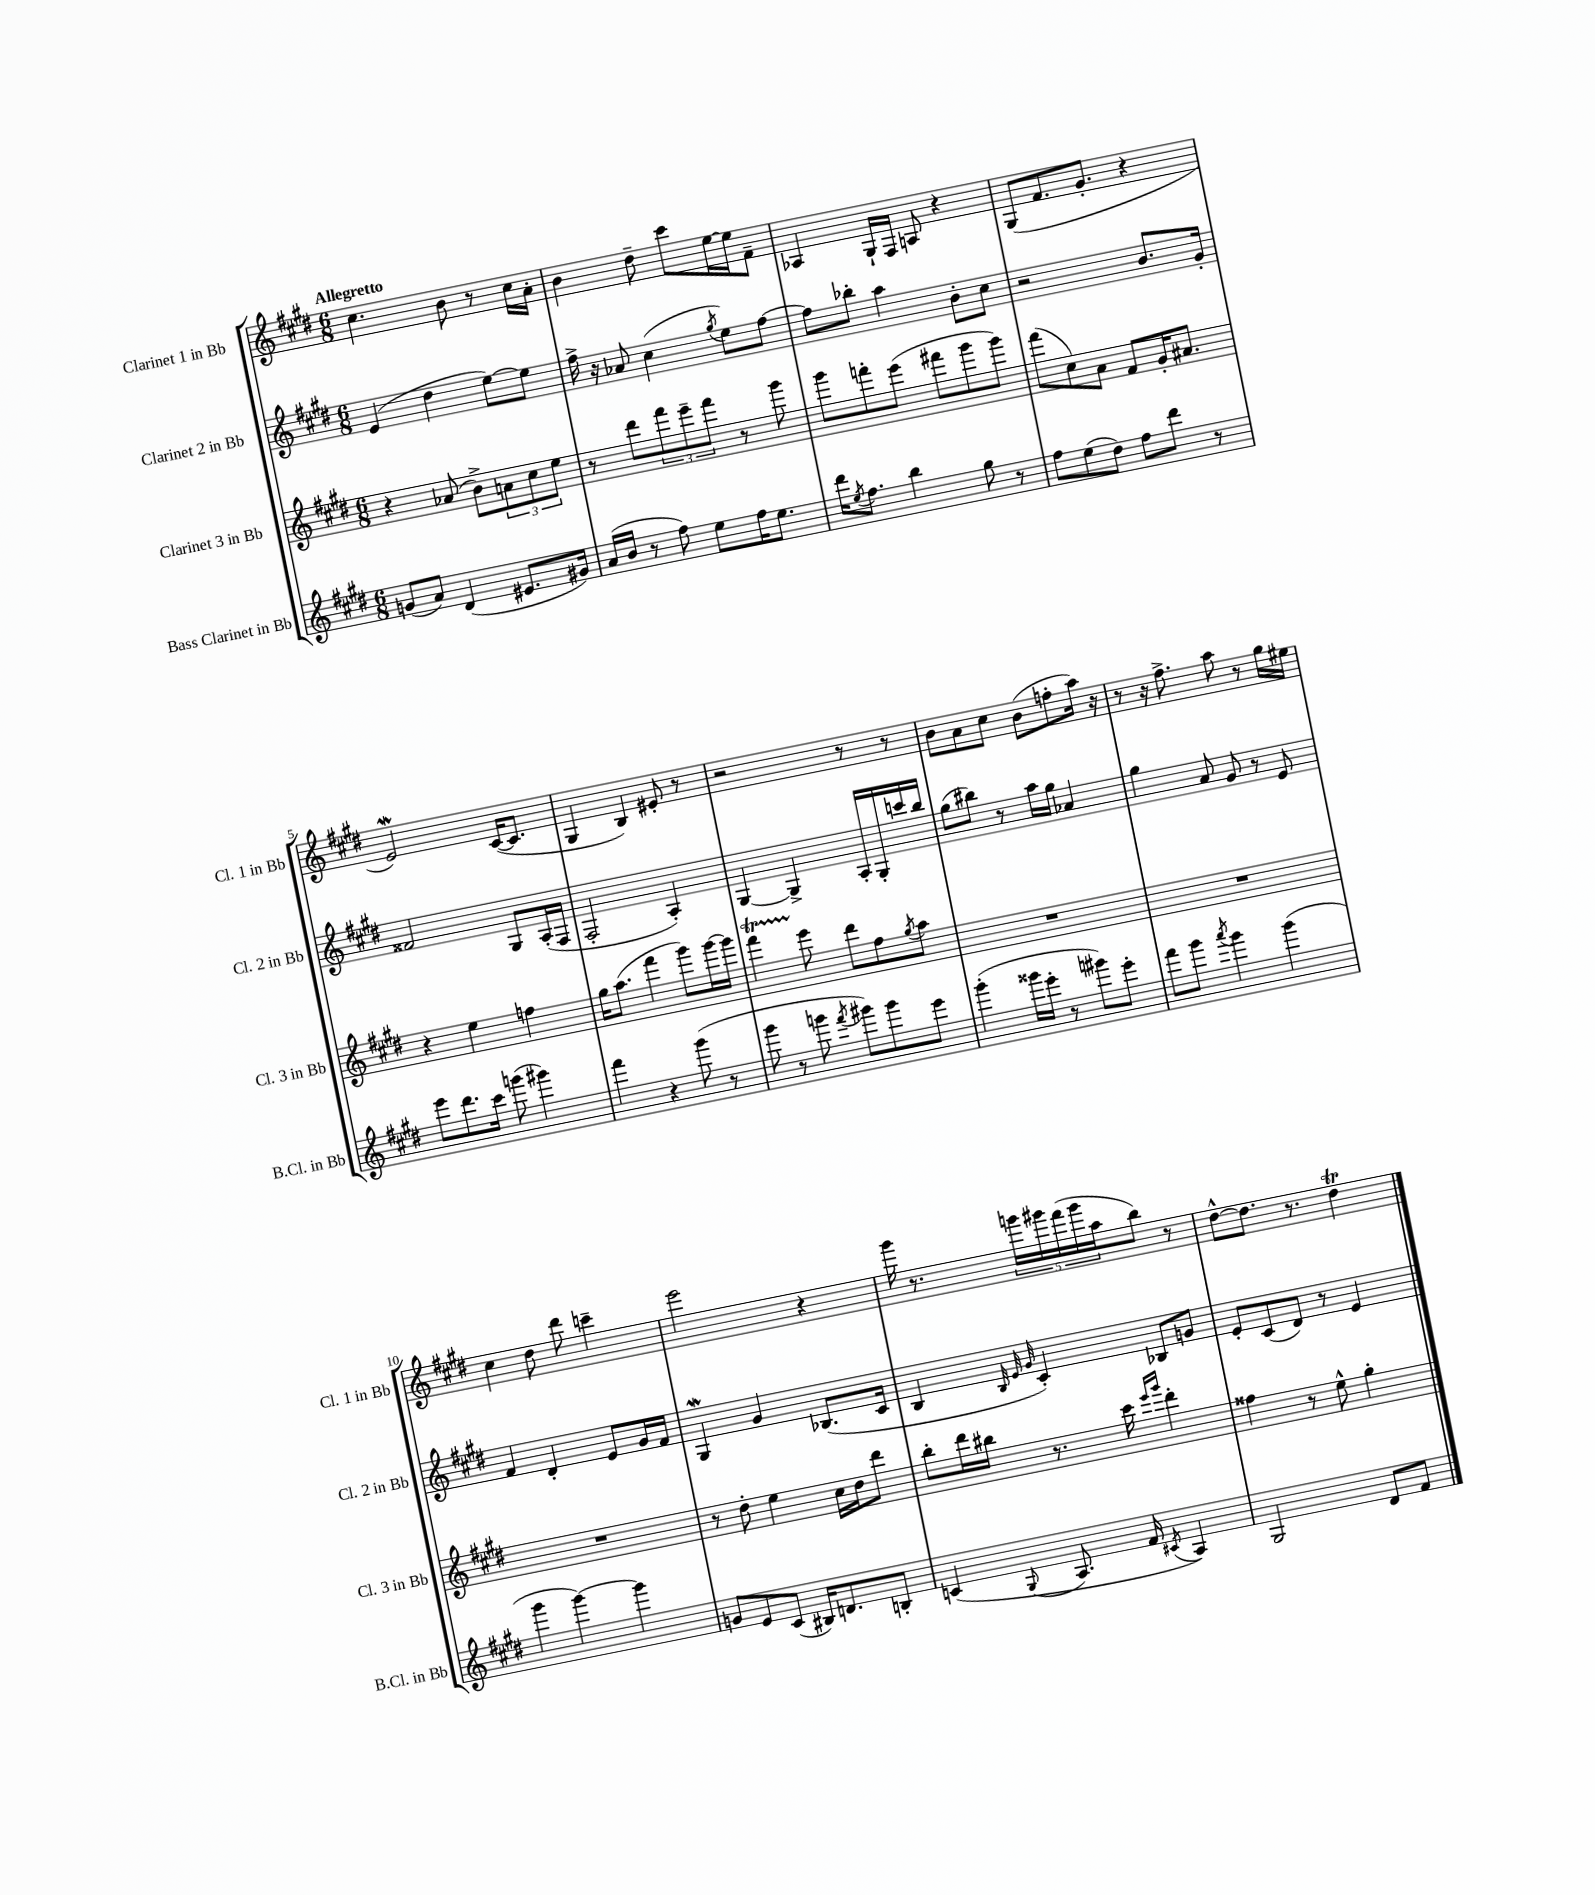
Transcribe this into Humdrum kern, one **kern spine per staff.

**kern	**kern	**kern	**kern
*staff4	*staff3	*staff2	*staff1
*clefG2	*clefG2	*clefG2	*clefG2
*k[f#c#g#d#]	*k[f#c#g#d#]	*k[f#c#g#d#]	*k[f#c#g#d#]
*M6/8	*M6/8	*M6/8	*M6/8
(8g	4r	(4e	4.cc#
8a)	.	.	.
(4d#	(8a-	4dd#	.
.	8b^)	.	8b
8.e#	12a	[8ee)	8r
.	12cc#	.	.
.	.	8ee]	16cc#
.	12ee	.	.
16g#)	.	.	16a'
=	=	=	=
(16a	8r	16ff#^	4b
16b	.	16r	.
8r	8ddd#	8a-	.
8ff#)	12fff#	(4cc#	8dd#~
.	12eee~	.	.
8ee	.	.	8ccc#
.	12fff#	.	.
.	.	8qgg#	.
16ff#	8r	8ee)	[16ee
8.ee	.	.	16ee]
.	8ggg#	[8ff#	8f#~
=	=	=	=
16ddd#	8ggg#	8ff#]	4A-
8qee	.	.	.
8.ff#	.	.	.
.	8fff'	8bb-'	.
4bb	(8eee	4aa	16G#`
.	.	.	16F#
.	8fff#	.	8A
8gg#	8ggg#	8b'	4r
8r	8ggg#)	8cc#	.
=	=	=	=
8ff#	(8fff#	2r	(8G#
(8ee	8cc#)	.	8.f#
8dd#)	8a	.	.
.	.	.	8.g#'
8ff#	8f#	.	.
8ddd#	16g#'	8.b	4r
.	8.a#	.	.
8r	.	.	.
.	.	16g#'	.
=	=	=	=
8eee	4r	2f##	2e)
8.ddd#	.	.	.
.	4ee	.	.
16ccc#	.	.	.
(8ggg	.	.	.
4ggg#)	4ff	8G#	([16c#
.	.	.	8.c#]
.	.	(16A'	.
.	.	16F#	.
=	=	=	=
4fff#	16gg#	2F#'	4G#
.	(8.aa	.	.
4r	4fff#	.	4B)
(8ggg#	8ggg#)	4A')	8e#'
8r	[16ggg#	.	8r
.	16ggg#]	.	.
=	=	=	=
8ggg#	4fff#	[4G#	2r
8r	.	.	.
8ggg	8eee	4G#^]	.
8qfff#	.	.	.
8ggg#)	8ddd#	.	.
8ggg#	8ff#	16A'	8r
.	.	16G#'	.
.	8qgg#	.	.
8eee	8aa	16ccc	8r
.	.	16bb	.
=	=	=	=
(4ggg#'	2.r	(8gg#	8b
.	.	8bb#)	8a
16ggg##	.	8r	8cc#
16eee'	.	.	.
8r	.	16aa	(8b
.	.	16gg#	.
8ggg#)	.	4a-	8ff'
8eee'	.	.	16aa)
.	.	.	16r
=	=	=	=
8fff#	2.r	4gg#	8r
8ggg#	.	.	16r
.	.	.	8.ff#^
8qaaa	.	.	.
4ggg#	.	8a	.
.	.	8g#	8aa
(4ggg#	.	8r	8r
.	.	8e	16gg#
.	.	.	16ee#
=	=	=	=
4ggg#	2.r	4f#	4cc#
[4ggg#)	.	4d#'	8dd#
.	.	.	8ddd#
4ggg#]	.	8e	4ccc~
.	.	16g#	.
.	.	16f#	.
=	=	=	=
8g	8r	4G#	2eee
8e	8dd#'	.	.
(8c#	4ee	4g#	.
16B#)	.	.	.
8.d	.	.	.
.	16cc#	(8.B-	4r
.	16dd#	.	.
8B'	8ddd#	.	.
.	.	16c#	.
=	=	=	=
(4c	8bb'	4B	16ggg#
.	.	.	8.r
.	16ddd#	.	.
.	16bb#	.	.
.	.	32qqB	.
.	.	32qqe	.
8qqG#	.	32qqg#	.
8.A	8.r	4c#')	20ggg
.	.	.	20ggg#
.	.	.	(20fff#
.	.	.	20ggg#
16f#	16ccc#	.	.
.	.	.	20aa
.	16qqeee	.	.
8qc#	16qqggg#	.	.
4A)	4ddd#'	8B-	8bb)
.	.	8g	8r
=	=	=	=
2G#	4ff##	8e'	[8dd#^^
.	.	(8c#	8.dd#]
.	8r	8d#)	.
.	.	.	8.r
.	8ee^^	8r	.
8d#	4gg#'	4e	4dd#
8f#	.	.	.
==	==	==	==
*-	*-	*-	*-
